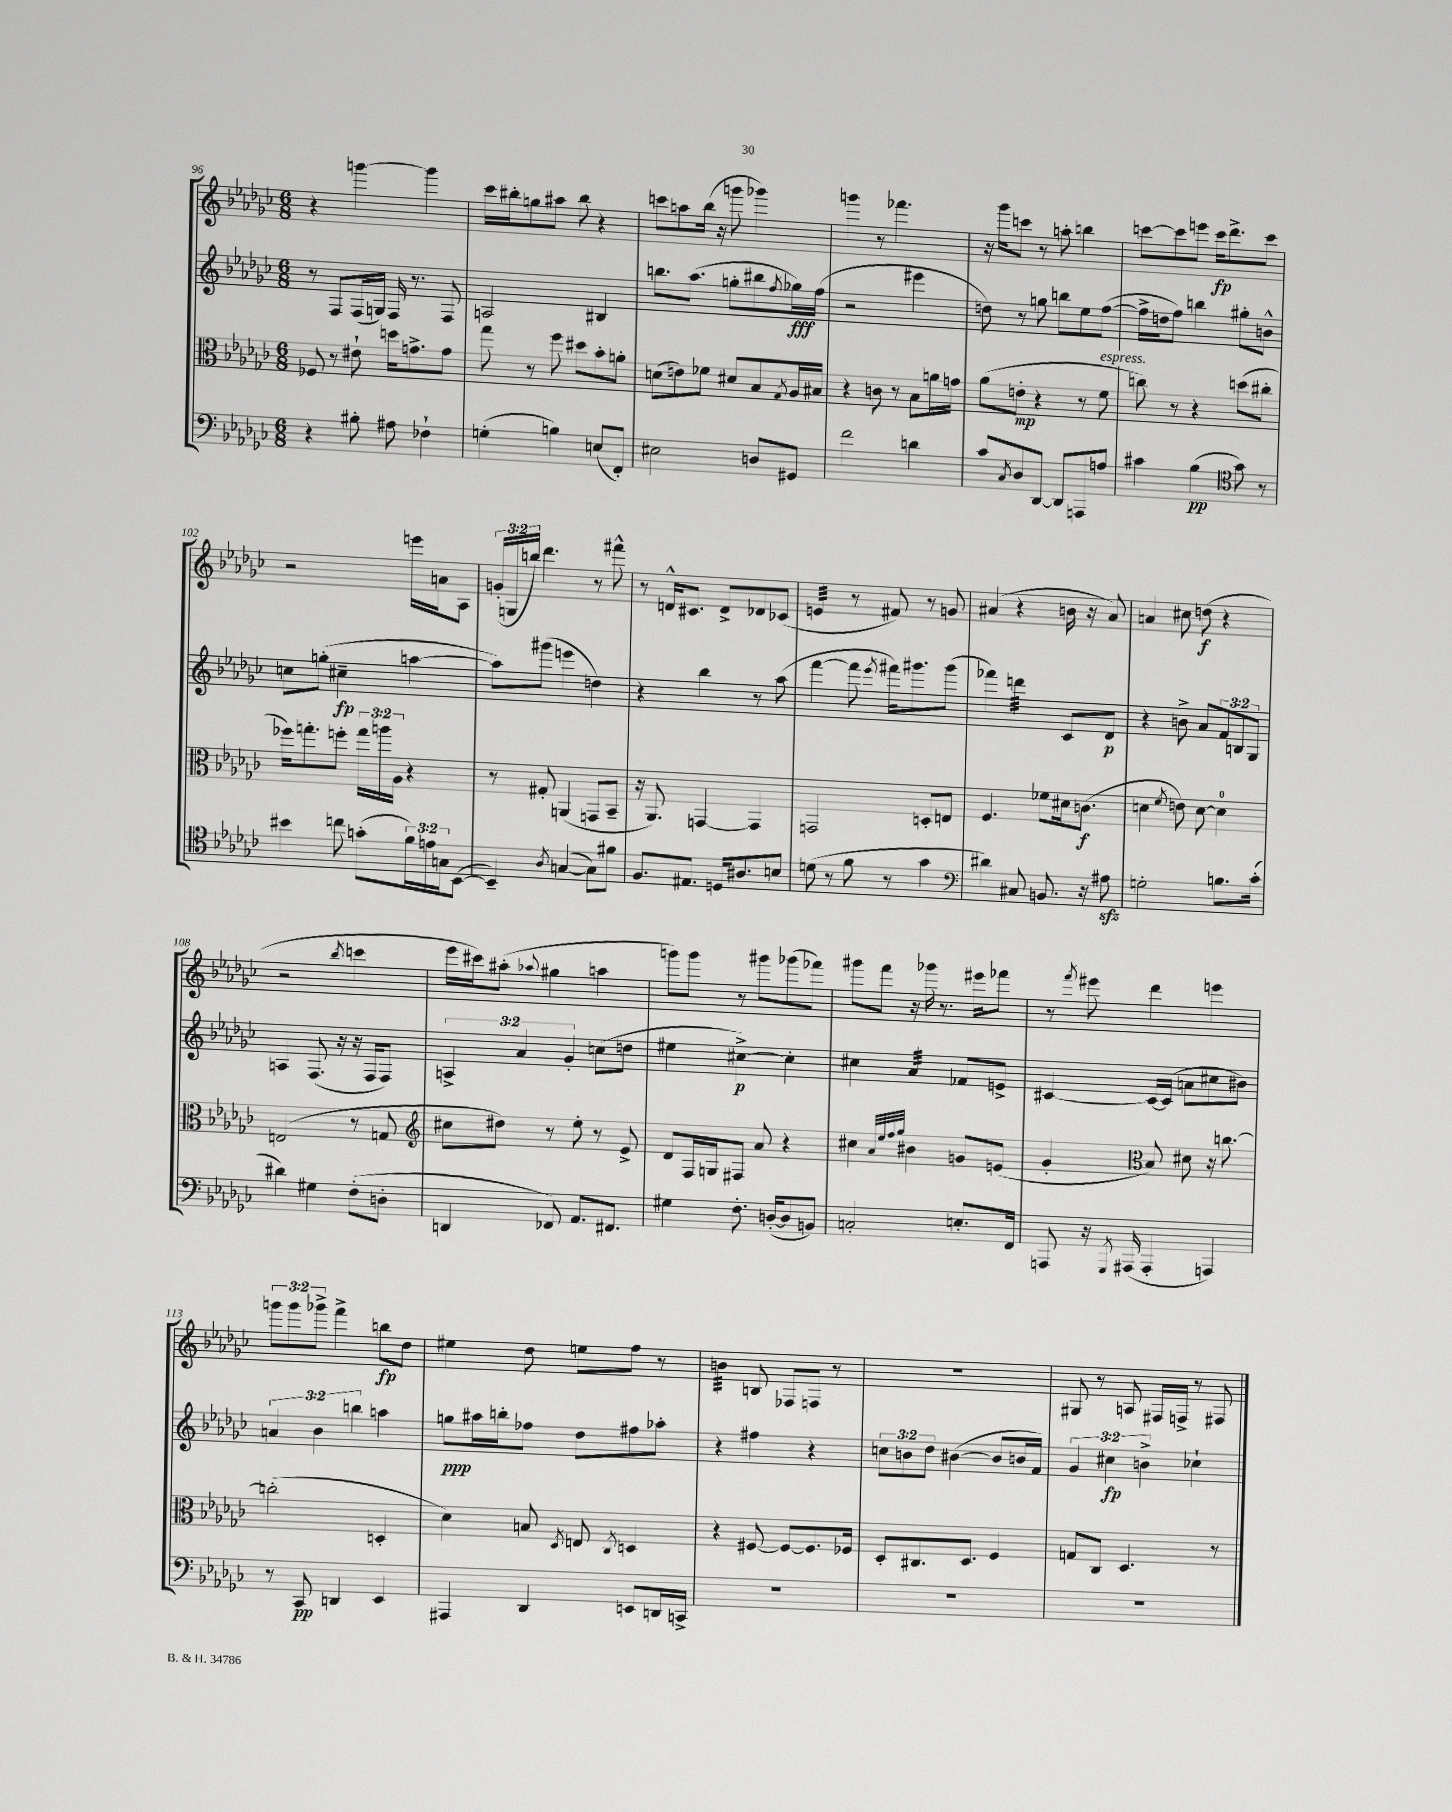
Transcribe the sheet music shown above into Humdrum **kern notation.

**kern	**kern	**kern	**kern
*staff4	*staff3	*staff2	*staff1
*clefF4	*clefC3	*clefG2	*clefG2
*k[b-e-a-d-g-c-]	*k[b-e-a-d-g-c-]	*k[b-e-a-d-g-c-]	*k[b-e-a-d-g-c-]
*M6/8	*M6/8	*M6/8	*M6/8
4r	8F-	8r	4r
.	8r	8F	.
8B#'	8e#`	(16F	[4ggg
.	.	16G)	.
8A#	16dd	16F	.
.	8.g^	8.r	.
4F-`	.	.	4ggg]
.	8g	8F	.
=	=	=	=
(4G'	8gg-	2A	16ccc-
.	.	.	16bb#'
.	8r	.	8gg
4B)	8ff	.	8aa#
.	8dd#	.	8bb#
(8E	8b-'	4B#	4r
8FF')	8a'	.	.
=	=	=	=
2E#	(8d	8.bb	8ccc
.	8e)	.	8aa
.	.	(8.aa-	.
.	8f-	.	(16bb-
.	.	.	16r
.	8d#	8gg'	8ggg
8D	8B-	8bb#	4ggg-)
.	8qG-	8qff	.
8GG#	16A-	16gg-)	.
.	16B#	(16ff	.
=	=	=	=
2f	4r	2r	4ggg
.	8c	.	8r
.	8r	.	4.fff-
4d	8B-	4eee#	.
.	16a	.	.
.	16g	.	.
=	=	=	=
8c-	(8a-	8dd)	16r
.	.	.	16ggg-
8qC-	.	.	.
8D-	8e'	8r	8ccc
[8DD-	4r	8gg	8r
8DD-]	.	8bb	8aa'
8AAA	8r	8ee-	4bb
8A	8f	([8ff	.
=	=	=	=
4c#	8cc)	16ff^]	[8ccc
.	.	16dd	.
.	8r	8ff)	8ccc]
(4B-	4r	4bb	8eee
.	.	.	16ccc
.	.	.	8.ddd-^
*clefC4	*	*	*
8g-)	(8dd	8gg#'	.
8r	8cc#'	8b^^	8ccc
=	=	=	=
4b#	16ff-)	8cc	2r
.	8.gg'	.	.
.	.	(8gg'	.
8cc	8ff'	4cc#~	.
(8g'	24gg	.	.
.	24aa	.	.
.	24A-	.	.
24f)	4r	[4aa	16eee
24e	.	.	.
.	.	.	16a
24G	.	.	.
([8BB-	.	.	8A-
=	=	=	=
4BB-~])	8r	8aa])	(24g'
.	.	.	24G
.	.	.	24bb)
.	8G#'	(8ggg#	4.ddd-
8qA-	.	.	.
([4G	(4AA	4eee	.
8G])	8GG	4dd)	8r
8f#	8BB-~	.	8fff#^^
=	=	=	=
8.F	16r	4r	8r
.	8.AA-)	.	.
.	.	.	16d^^
8.E#	.	.	8.c#
.	[4GG	4bb-	.
16D	.	.	8d^
8.A#	.	.	.
.	4GG]	8r	8d-
8B	.	(8aa-	(8c-
=	=	=	=
(8d	2GG	[4fff	4e
8r	.	.	.
8f	.	8fff]	8r
.	.	8qeee-	.
8r	.	16fff#)	8f#)
.	.	8.ggg#	.
4g-	8D'	.	8r
.	8E	(8ggg#	8g
=	=	=	=
*clefF4	*	*	*
4d#)	4.F	4fff-)	(4a#
8C#	.	4ddd	4r
8.BB	8f-	.	.
.	16d#	8c-	16b
16r	(8.c	.	16r
8A#	.	8d-	8a#)
=	=	=	=
2G'	4d	4r	4a
.	8qf	.	.
.	8e)	8b^	8cc#
.	[8d	8a-	(8dd
8.B	4d]	12f	4r
.	.	12B	.
.	.	12G-	.
(16c-'	.	.	.
=	=	=	=
4d#)	(2E	4A	2r
4G#	.	(8.F	.
.	.	16r	.
.	.	.	8qbb-
(8F'	8r	16r	4ccc
.	.	16F	.
8D'	8G	8F)	.
=	=	=	=
*	*clefG2	*	*
4DD	8cc#	6A^	16eee-
.	.	.	16ccc#)
.	8dd#)	.	(8aa#'
.	.	6a-	.
.	.	.	8qqaa-
8FF-)	8r	.	4gg#
.	.	6g-'	.
8.AA-	8ee-'	.	.
.	8r	(8cc	4aa
8.FF#	.	.	.
.	8e-^	8dd	.
=	=	=	=
4G#	8d-	4ee#	8ggg)
.	16F	.	8ggg
.	16G	.	.
8.F'	8F#	[4cc#^)	8r
.	8a-	.	8ggg#
([16D'	.	.	.
8D]	4r	4cc#']	(8ggg-
8BB)	.	.	8fff-)
=	=	=	=
2C'	4cc#	4cc#	8ggg#
.	.	.	8fff
.	32qqa-	.	.
.	32qqee-	.	.
.	32qqff	.	.
.	32qqgg-	.	.
.	4b#	4a-	16r
.	.	.	16ggg-
.	.	.	8.r
8.E'	8g	8f-	.
.	.	.	16eee#
.	(8e	8e^	8fff-
16FF	.	.	.
=	=	=	=
8AAA	4g-'	[4c#	8r
.	.	.	8qfff
16r	.	.	8eee#
8qGGG-	.	.	.
(16AAA#	.	.	.
*	*clefC3	*	*
4AAA#'	8B-)	16c#_	4ddd-
.	.	(16c#]	.
.	8d#	8a	.
4AAA)	16r	8cc#	4eee
.	[8.cc	.	.
.	.	8b#)	.
=	=	=	=
8r	(2cc']	6a	12ggg
.	.	.	12ggg
8CC-	.	.	.
.	.	6b-	12ggg-^
4DD	.	.	4fff^
.	.	6bb	.
4EE-	4D'	4aa	8bb
.	.	.	8dd-
=	=	=	=
4AAA#	4d-)	8gg	4ee#
.	.	16aa#	.
.	.	16bb'	.
4DD-	8B	8ff-	8dd-
.	8qD-	.	.
.	8E	8dd-	8ee
.	8qC-	.	.
8EE	4D	8ff#	8ff
16DD	.	8aa-'	8r
16CC^	.	.	.
=	=	=	=
2.r	4r	4r	4b
.	[8F#	4ff#	8B
.	8F#_	.	8F-
.	8.F#]	4r	8F
.	.	.	8r
.	16F-	.	.
=	=	=	=
2.r	8D-'	12cc	2.r
.	.	12b	.
.	8.C#	.	.
.	.	12dd-	.
.	.	([4b#	.
.	8.D-	.	.
.	4F	8b#]	.
.	.	16b	.
.	.	16f)	.
=	=	=	=
2.r	8G	6g-	8G#
.	8C-	.	8r
.	.	6cc#	.
.	4.D-	.	8A
.	.	6b^	.
.	.	.	16F#
.	.	.	16F^
.	.	4cc-`	8r
.	8r	.	8F#
==	==	==	==
*-	*-	*-	*-
